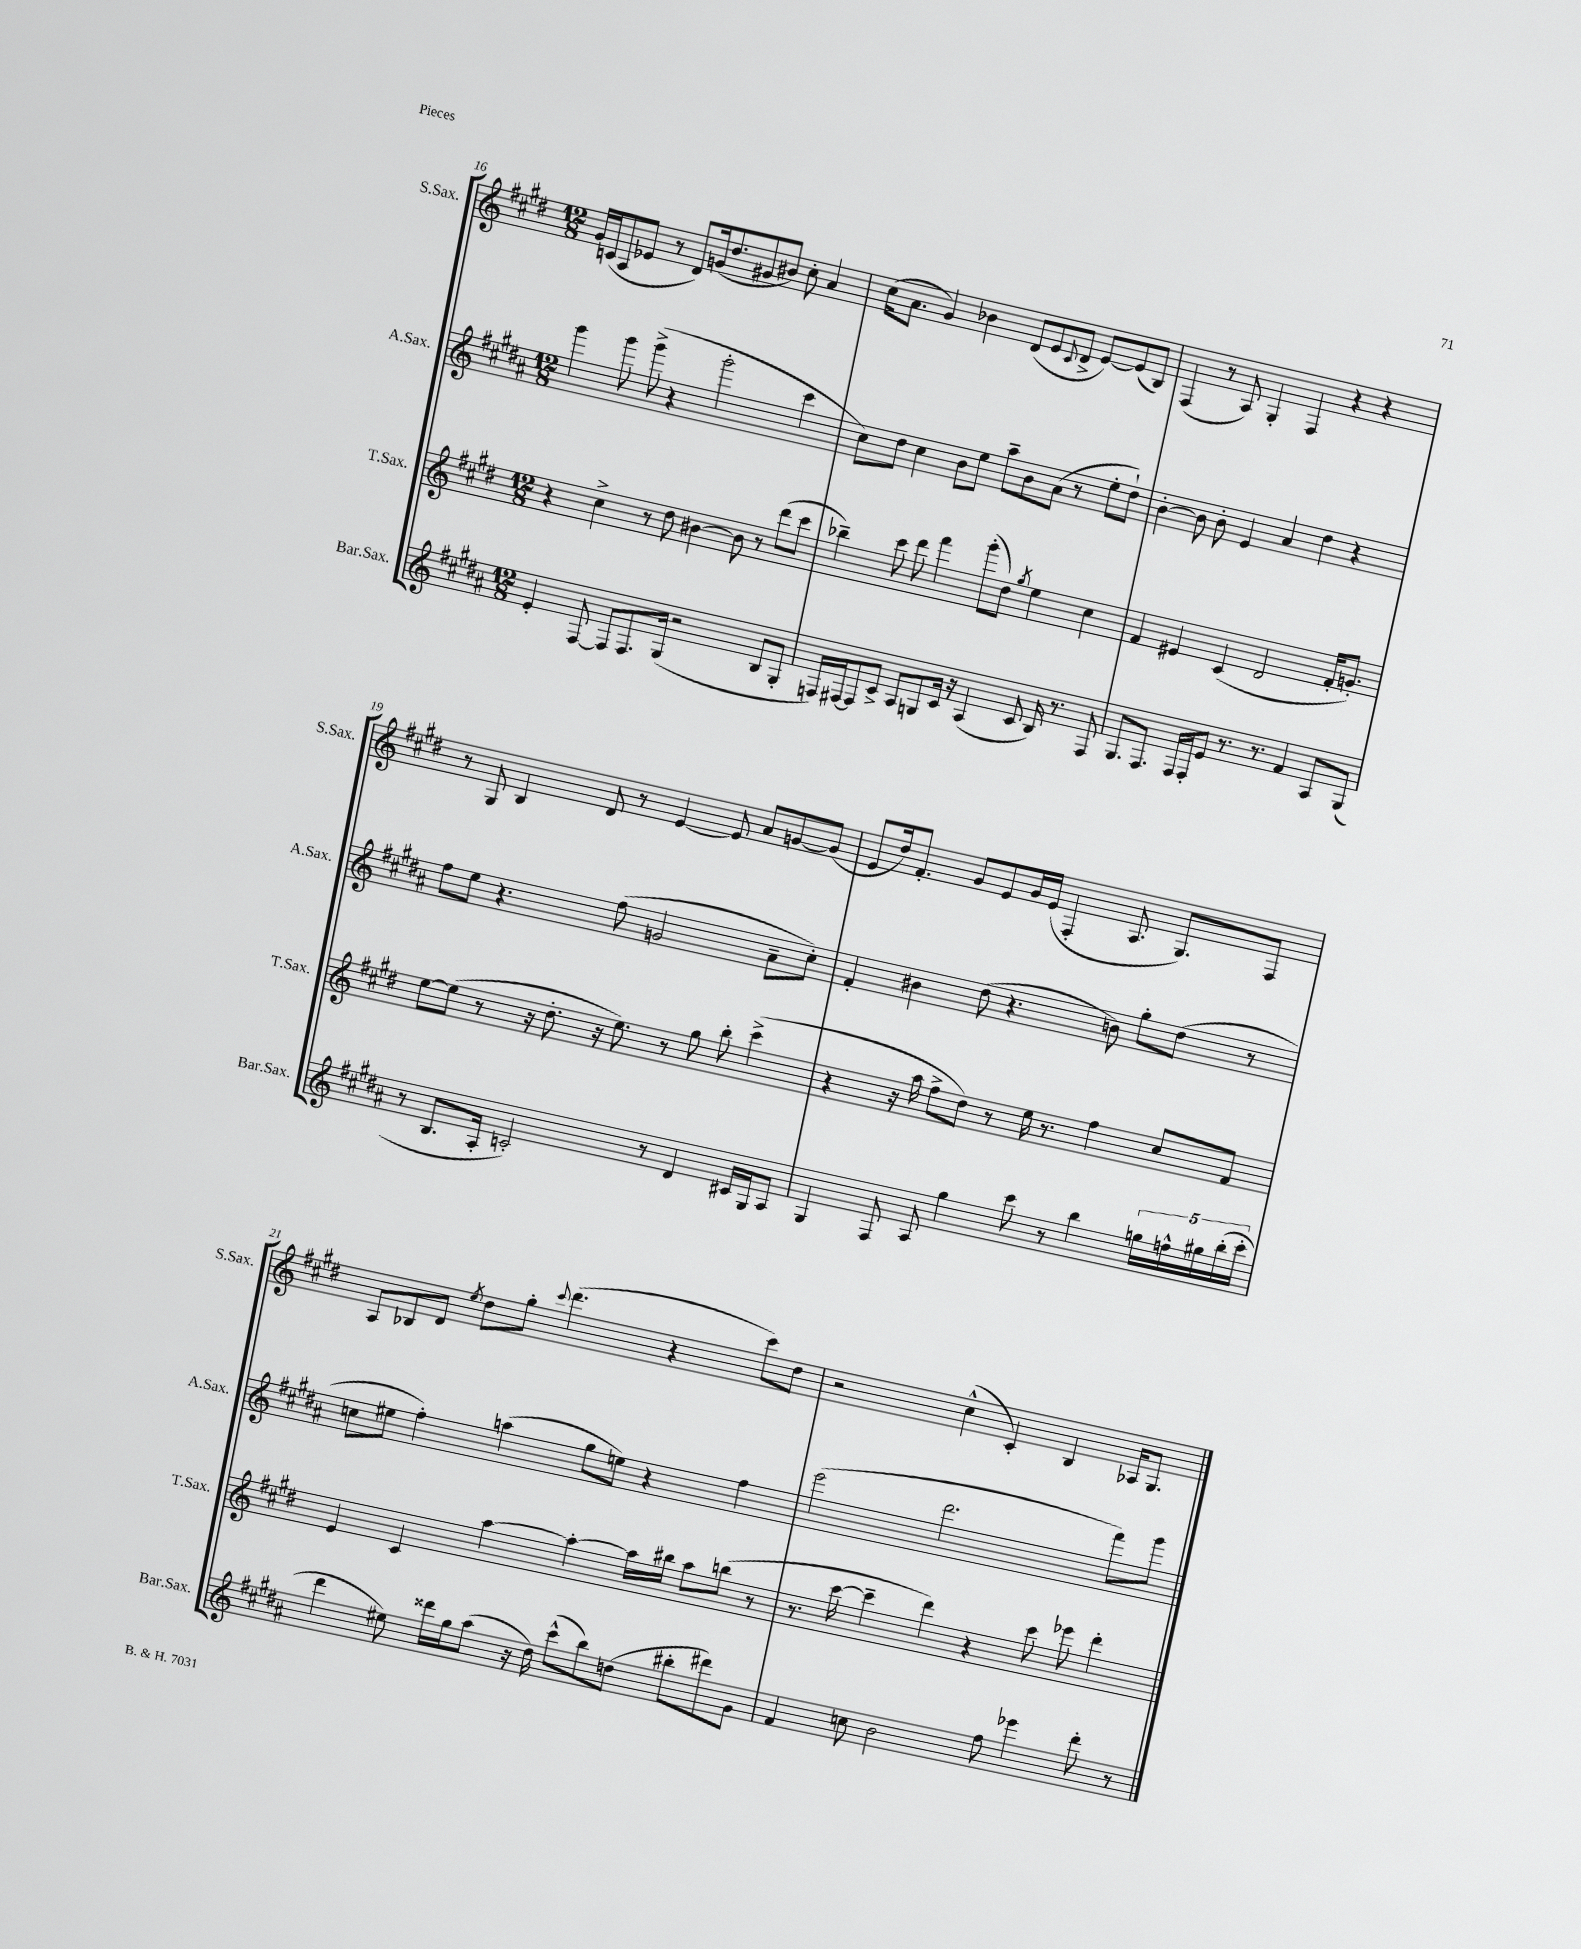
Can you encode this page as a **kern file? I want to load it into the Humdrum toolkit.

**kern	**kern	**kern	**kern
*staff4	*staff3	*staff2	*staff1
*clefG2	*clefG2	*clefG2	*clefG2
*k[f#c#g#d#a#]	*k[f#c#g#d#]	*k[f#c#g#d#a#]	*k[f#c#g#d#]
*M12/8	*M12/8	*M12/8	*M12/8
4e'/	4r	4ggg#\	16g#/LL
.	.	.	(16c/J
.	.	.	8A/
[8F#/	4cc#^\	8ggg#\	8e-/J
8F#/]L	.	(8ggg#^\	8r
8.F#/	8r	4r	8d#/L)
.	8dd#\	.	(16g/k
(16G#/Jk	.	.	8.dd#/
2r	[4b#\	2ggg#'\	.
.	.	.	8g#/
.	8b#\]	.	8b#/J)
.	8r	.	8cc#'\
8B/L	(8ddd#\L	4ccc#\	4a/
8G#'/J	8ccc#\J	.	.
=	=	=	=
16F/LL)	4bb-~\)	8cc#\L)	(16cc#\LK
[16F#/J	.	.	8.a\J
8F#/]	.	8dd#\J	.
8c#^/J	8ccc#\	4cc#\	4g#/)
8A#/L	8ddd#\	.	.
8G/	4fff#\	8b\L	4b-\
16c#/Jk	.	8ee\J	.
16r	.	.	.
(4A#/	(8ggg#'\L	8aa#~\L	(8d#/L
.	8dd#\J)	8b\	8e/
.	8qgg#/	.	8qqc#/
8c#/	4ee\	(8a#\J	8d#^/J
16B/)	.	8r	[8e/L)
8.r	.	.	.
.	4cc#\	8ee'\L	(8e/]
8F#/	.	8dd#`\J)	8B/J)
=	=	=	=
8.G#/L	4f#/	[4b'\	(4F#/
8.F#/J	.	.	.
.	4e#/	8b\]	8r
16F#/LL	.	8b'\	8A/)
16F#'/J	.	.	.
8e/J	(4c#/	4e/	4G#'/
8.r	.	.	.
.	2d#/	4a#/	4F#/
8.r	.	.	.
4f#/	.	4dd#\	4r
8A#/L	16f#'/LK	4r	4r
.	8.g'/J)	.	.
(8G#/J	.	.	.
=	=	=	=
8r	[8ee\L	8ff#\L	8r
8.B/L	(8ee\]J	8ee\J	8G#/
.	8r	4.r	4B/
16A#'/Jk	.	.	.
2c'/)	16r	.	.
.	8.dd#'\	.	.
.	.	.	8d#/
.	16r	(8ff#\	8r
.	8.ee\)	.	.
.	.	2g/	[4e/
8r	8r	.	.
4d#/	8gg#\	.	8e/]
.	8bb'\	.	8a/L
16c#/LL	(4ccc#^\	8a#~\L	[8g/
16G#/J	.	.	.
8A#/J	.	8cc#'\J)	(8g/]J
=	=	=	=
4G#/	4r	4f#'/	8e/L
.	.	.	16dd#/k)
.	.	.	8.f#'/J
8F#/	16r	4b#\	.
.	16aa\	.	.
8A#/	8ff#^\L	.	8g#/L
4gg#\	8dd#\J)	(8dd#\	8e/
.	8r	4.r	16g#/L
.	.	.	(16e/JJ
8ccc#\	16ee\	.	4F#'/
.	8.r	.	.
8r	.	.	.
4bb\	4ff#\	8b\)	8.A/
.	.	8gg#'\L	.
.	.	.	8.G#/L)
20gg\LL	8cc#/L	(8dd#\J	.
20ff^^\	.	.	.
20gg#\	.	.	.
.	8f#/J	8r	8F#/J
(20bb'\	.	.	.
20ccc#'\JJ	.	.	.
=	=	=	=
4ddd#\	4e/	8cc\L	8A/L
.	.	8ee#\J	8B-/
8ee#\)	4c#/	4ff#'\)	8d#/J
.	.	.	8qee/
16ddd##\LL	.	.	8dd#\L
16gg#\J	.	.	.
(8aa#\J	[4aa\	(4aa\	8gg#'\J
.	.	.	8qqccc#/
16r	.	.	(4.ddd#\
16dd#\)	.	.	.
(8ccc#^^\L	4aa'\_	8gg#\L	.
8bb\)	.	8ee\J)	.
(8dd\J	16aa\]LL	4r	4r
.	16bb#\JJ	.	.
8bb#'\L	8aa\L	.	.
8ddd#\)	(8bb\J	4ff#\	8ccc#\L)
8g#\J	8r	.	8dd#\J
=	=	=	=
4f#/	8.r	(2eee\	2r
.	[16ccc#\	.	.
8cc\	4ccc#~\]	.	.
2b\	.	.	.
.	4ddd#\)	2.ddd#\	(4cc#^^\
.	4r	.	4c#'/)
8ff#\	.	.	.
4eee-\	8ccc#\	.	4B/
.	8eee-\	.	.
8ddd#'\	4ddd#'\	8fff#\L)	16A-/LK
.	.	.	8.G#/J
8r	.	8ggg#\J	.
==	==	==	==
*-	*-	*-	*-
